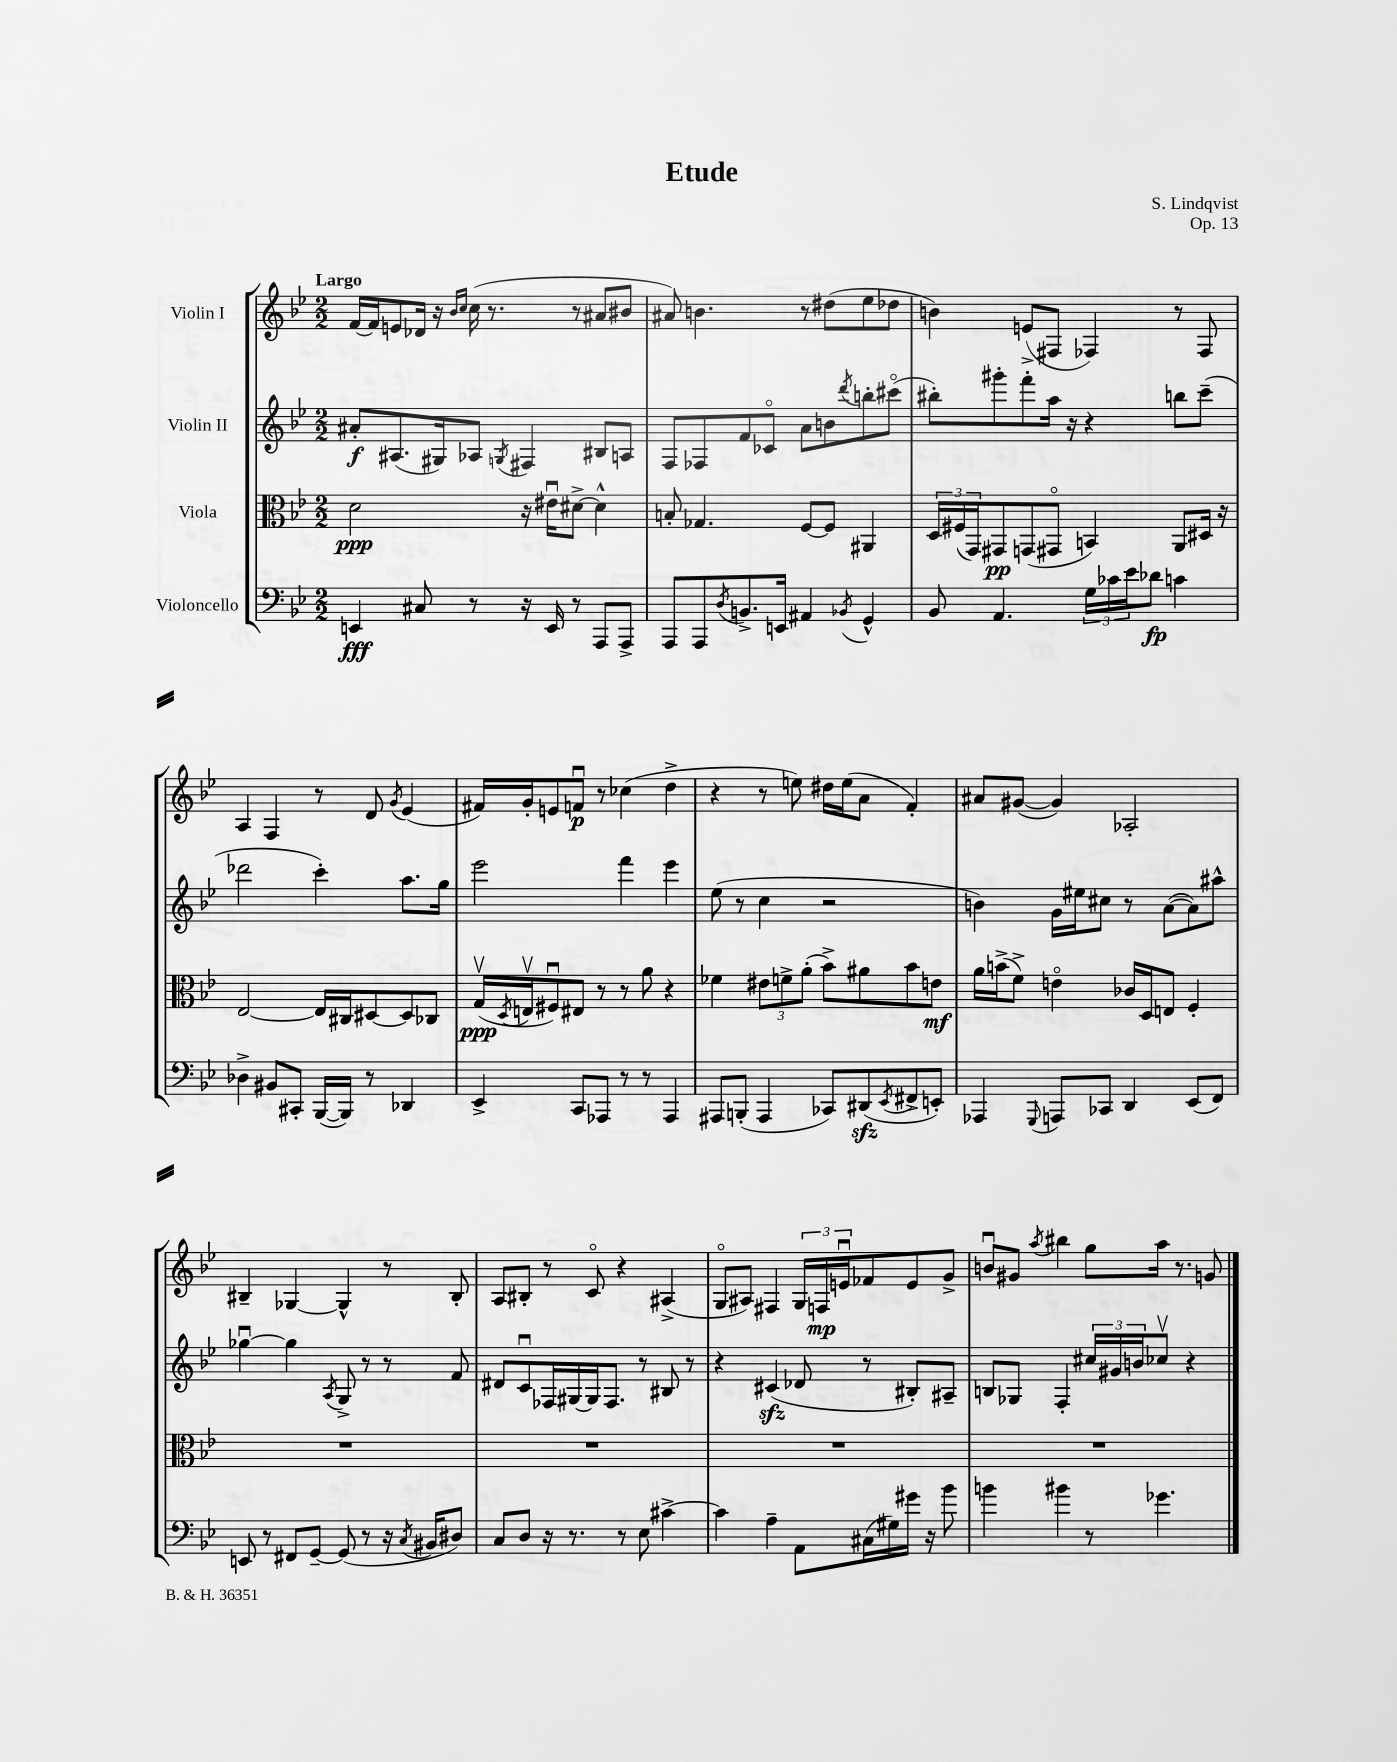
\header { title = "Etude" composer = "S. Lindqvist" opus = "Op. 13" }
<<
\new StaffGroup <<
\new Staff = "s0" \with { instrumentName = "Violin I" } {
    \clef treble \key bes \major \numericTimeSignature \time 2/2 \tempo "Largo"
    f'16~ f'16 e'8 des'16 r16 \grace { bes'16 c''16 } c''16( r8. r8 ais'8 bis'8 |
    ais'8) b'4. r8 dis''8( ees''8 des''8 |
    b'4) e'8->( fis8 fes4) r8 fes8 |
    a4 f4 r8 d'8 \acciaccatura { g'8 } ees'4( |
    fis'16) g'16-. e'8 f'8\downbow\p r8 ces''4( d''4-> |
    r4 r8 e''8) dis''16 e''16( a'8 f'4-.) |
    ais'8 gis'8~( gis'4) aes2-. |
    bis4-- ges4~ ges4-^ r8 bis8-. |
    a8 bis8-. r8 c'8\flageolet r4 ais4->( |
    g8\flageolet ais8) fis4 \tuplet 3/2 { g16 f16\mp e'16\downbow } fes'8 e'8 g'8-> |
    b'8\downbow gis'8 \acciaccatura { a''8 } bis''4 g''8 a''16 r8. g'8 \bar "|." |
}
\new Staff = "s1" \with { instrumentName = "Violin II" } {
    \clef treble \key bes \major \numericTimeSignature \time 2/2
    ais'8-.\f ais8.( gis16) aes8 \acciaccatura { g8 } fis4 bis8 a8 |
    f8 fes8 f'8 ces'8\flageolet a'8 b'8 \acciaccatura { d'''8 } b''8-. cis'''8\flageolet( |
    bis''8-.) gis'''8-. f'''8-. a''16 r16 r4 b''8 c'''8--( |
    des'''2 c'''4-.) a''8. g''16 |
    ees'''2 f'''4 ees'''4 |
    ees''8( r8 c''4 r2 |
    b'4) g'16 eis''16 cis''8 r8 a'8~( a'8) ais''8-^ |
    ges''4~\downbow ges''4 \acciaccatura { a8 } g8-> r8 r8 f'8 |
    dis'8 c'8\downbow fes16 gis16~ gis16 fes8. r8 bis8 r8 |
    r4 cis'4\sfz( des'8 r8 bis8-.) ais8-- |
    b8 ges8 f4-. \tuplet 3/2 { cis''16 gis'16 b'16 } ces''8\upbow r4 \bar "|." |
}
\new Staff = "s2" \with { instrumentName = "Viola" } {
    \clef alto \key bes \major \numericTimeSignature \time 2/2
    d'2\ppp r16 eis'16\downbow dis'8~-> dis'4-^ |
    b8-. ges4. f8~ f8 ais,4 |
    \tuplet 3/2 { d16 fis16( g,16) } gis,8\pp g,8( gis,8\flageolet b,4) a,8 dis16 r16 |
    ees2~ ees16 cis16 dis8~ dis8 ces8 |
    g16\upbow\ppp( \acciaccatura { d8 } e16\upbow fis8\downbow) eis8 r8 r8 a'8 r4 |
    fes'4 \tuplet 3/2 { eis'8 f'8-> a'8-.( } bes'8->) ais'8 bes'8 e'8\mf |
    a'16 b'16->( f'8->) e'4\flageolet ces'16 d16 e8 f4-. |
    R1 |
    R1 |
    R1 |
    R1 \bar "|." |
}
\new Staff = "s3" \with { instrumentName = "Violoncello" } {
    \clef bass \key bes \major \numericTimeSignature \time 2/2
    e,4\fff cis8 r8 r16 e,16 r8 a,,8 a,,8-> |
    a,,8 a,,8 \acciaccatura { d8 } b,8.-> e,16 ais,4 \acciaccatura { bes,8 } g,4-^ |
    bes,8 a,4. \tuplet 3/2 { g16 ces'16 ees'16 } des'8\fp c'4 |
    des4-> bis,8 cis,8-. bes,,16~( bes,,16) r8 des,4 |
    ees,4-> c,8 aes,,8 r8 r8 aes,,4 |
    ais,,8 b,,8-.( ais,,4 ces,8) dis,8\sfz( \acciaccatura { ees,8 } fis,8-> e,8-.) |
    aes,,4 \appoggiatura { g,,8 } a,,8 ces,8 d,4 ees,8( f,8) |
    e,8 r8 fis,8 g,8~-- g,8( r8 r16 \acciaccatura { c8 } bis,16 dis8) |
    c8 d8 r16 r8. r8 ees8 cis'4~-> |
    cis'4 a4-- a,8 cis16( gis16) gis'16 r16 bes'8 |
    b'4 bis'4 r8 ges'4. \bar "|." |
}
>>
>>
\layout { \context { \Score \remove "Bar_number_engraver" } }
